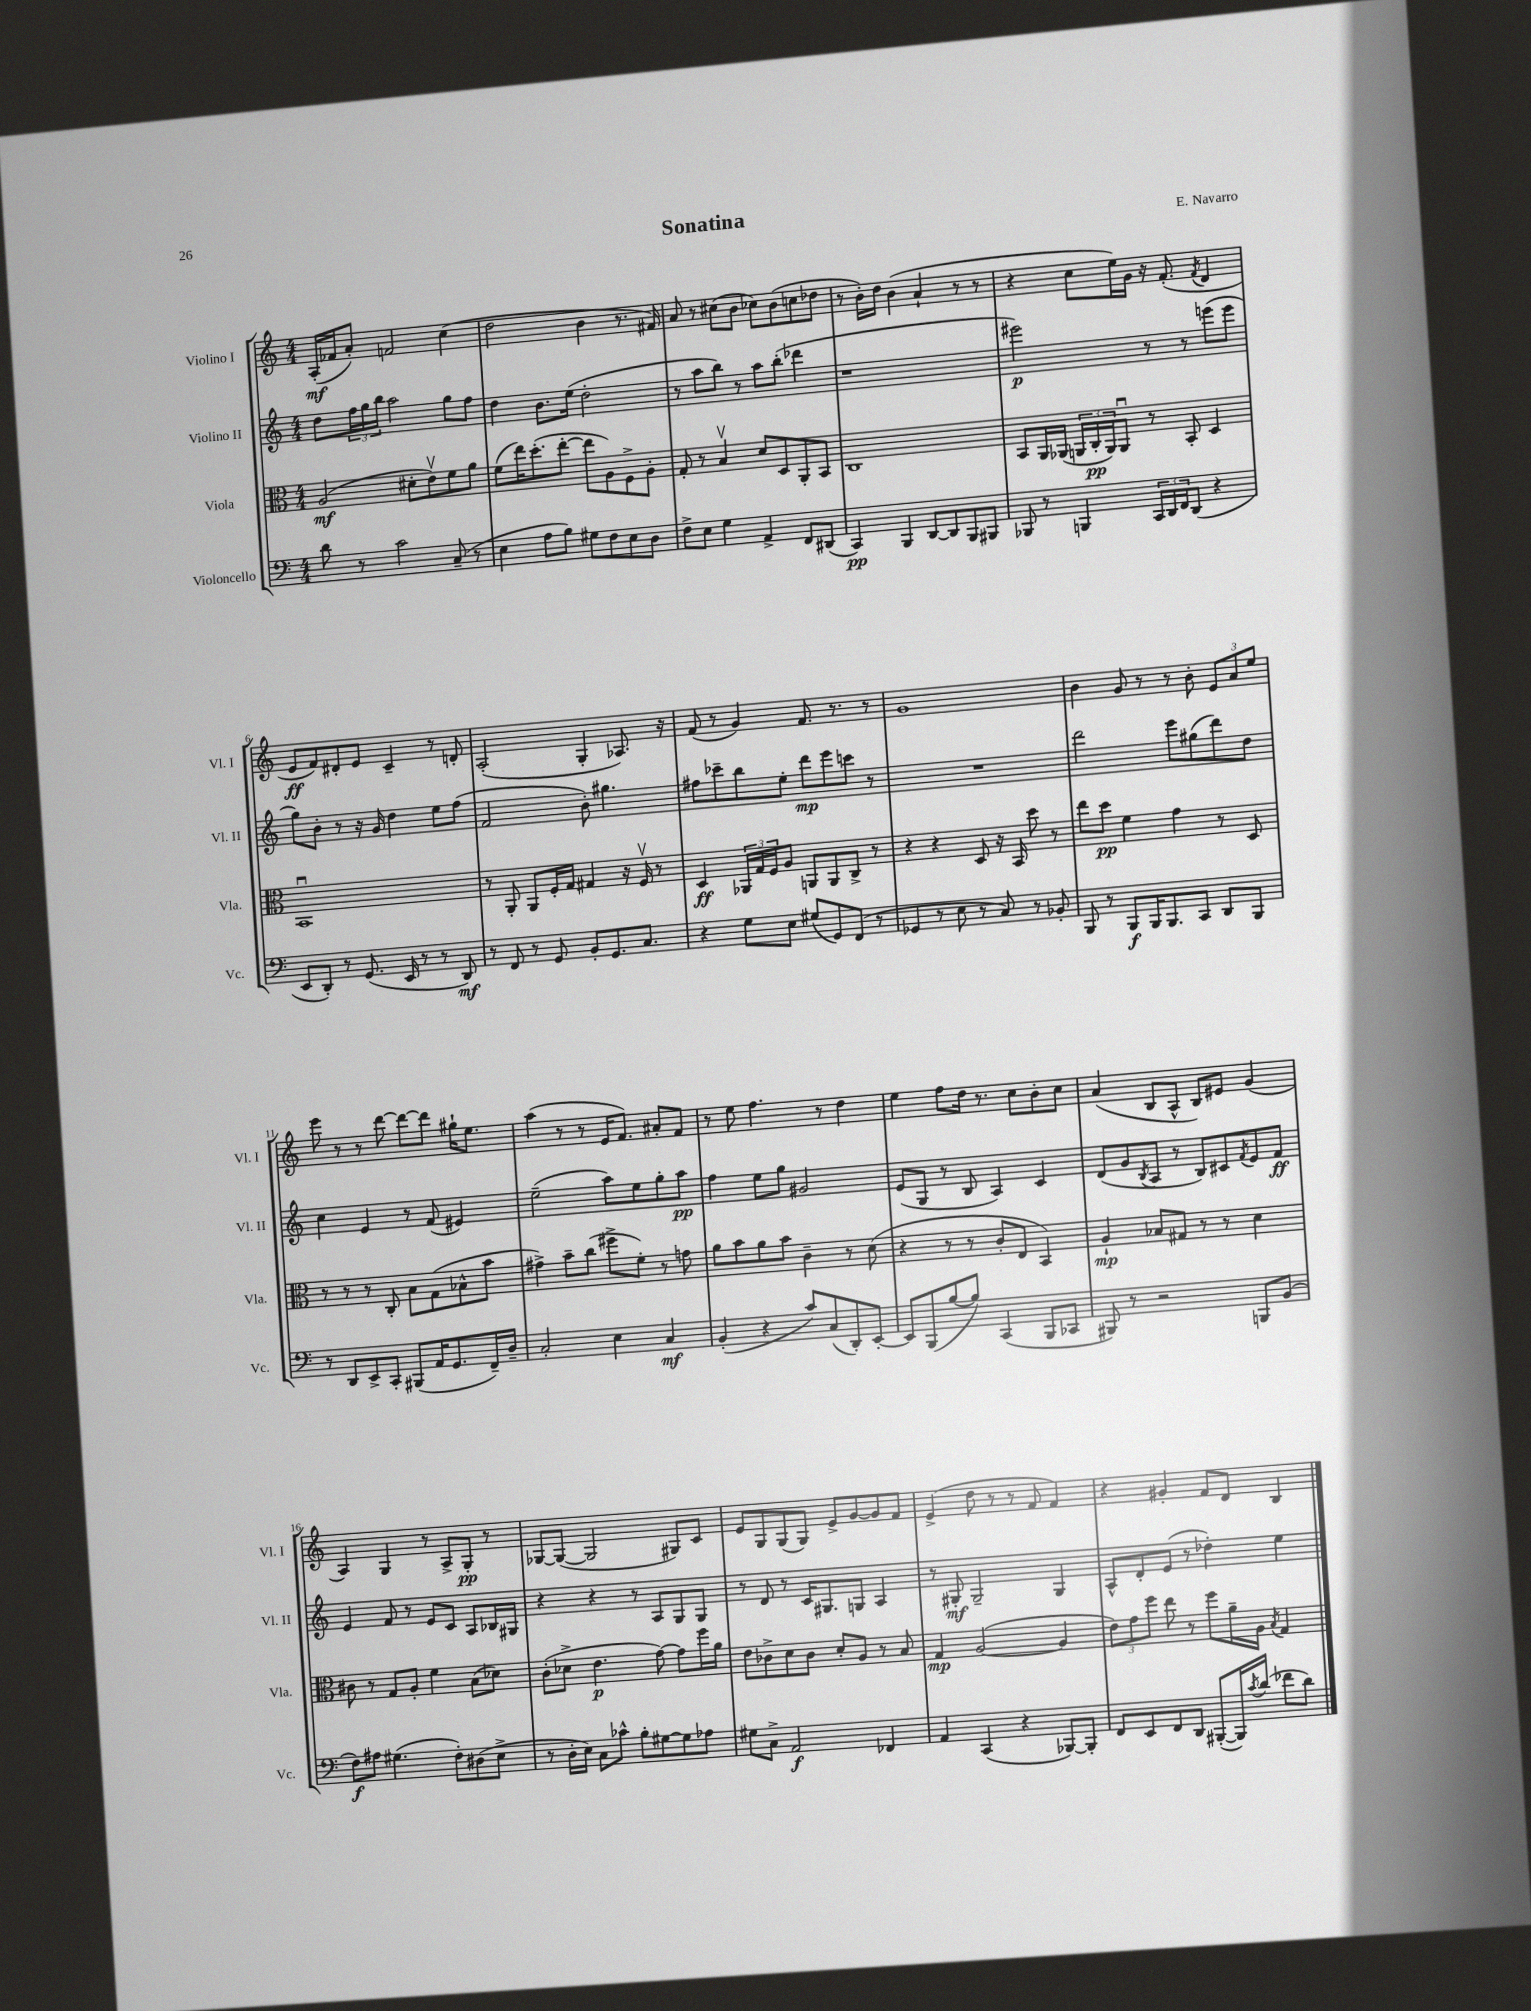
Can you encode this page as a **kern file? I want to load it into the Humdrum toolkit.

**kern	**dynam	**kern	**dynam	**kern	**dynam	**kern	**dynam
*part4	*part4	*part3	*part3	*part2	*part2	*part1	*part1
*staff4	*staff4	*staff3	*staff3	*staff2	*staff2	*staff1	*staff1
*I"Violoncello	*	*I"Viola	*	*I"Violino II	*	*I"Violino I	*
*I'Vc.	*	*I'Vla.	*	*I'Vl. II	*	*I'Vl. I	*
*clefF4	*	*clefC3	*	*clefG2	*	*clefG2	*
*k[]	*	*k[]	*	*k[]	*	*k[]	*
*M4/4	*	*M4/4	*	*M4/4	*	*M4/4	*
=1	=1	=1	=1	=1	=1	=1	=1
8d\	.	(2A/	mf	8dd\L	.	(16A'/LL	mf
.	.	.	.	.	.	16f-X/J	.
8r	.	.	.	24ff\L	.	8a'/J)	.
.	.	.	.	24gg\	.	.	.
.	.	.	.	24bb\JJ	.	.	.
2c\	.	.	.	2aa\	.	2fn/	.
.	.	8d#X'\L	.	.	.	.	.
.	.	8ev\)	.	.	.	.	.
(8C~/	.	8f\	.	8gg\L	.	(4cc\	.
8r	.	8a\J	.	8ff\J	.	.	.
=2	=2	=2	=2	=2	=2	=2	=2
4E\	.	(8f\L	.	4dd\	.	2dd\	.
.	.	16ee\K)	.	.	.	.	.
.	.	(8.dd'\	.	.	.	.	.
8A\L	.	.	.	8.b\L	.	.	.
8B\J)	.	[8ee'\J	.	.	.	.	.
.	.	.	.	(16ee\Jk	.	.	.
8G#X\L	.	8ee\L]	.	2dd'\	.	4b\	.
8F\	.	8A\)	.	.	.	.	.
8E\	.	8F^\	.	.	.	8.r	.
8D\J	.	8A'\J	.	.	.	.	.
.	.	.	.	.	.	16f#X/)	.
=3	=3	=3	=3	=3	=3	=3	=3
8F^\L	.	8G'/	.	8r	.	8a/	.
8E\J	.	8r	.	8aa\L	.	8r	.
4G\	.	4Bv/	.	8bb\J)	.	(8cc#X\L	.
.	.	.	.	8r	.	8b\J	.
4AA^/	.	8d/L	.	8aa\L	.	8cc-X\L)	.
.	.	8D/	.	(8bb'\J	.	(8b\	.
8FF/L	.	8AA'/	.	4ddd-X\	.	8ccn\	.
(8DD#X/J	.	8BB/J	.	.	.	8dd-X\J	.
=4	=4	=4	=4	=4	=4	=4	=4
4CC/)	pp	1C	.	1r	.	8r	.
.	.	.	.	.	.	16b'\LL)	.
.	.	.	.	.	.	16dd\JJ	.
4BBB/	.	.	.	.	.	(4b\	.
[8DD/L	.	.	.	.	.	4a`/	.
8DD/]	.	.	.	.	.	.	.
8BBB/	.	.	.	.	.	8r	.
8BBB#X/J	.	.	.	.	.	8r	.
=5	=5	=5	=5	=5	=5	=5	=5
8BBB-X/	.	8BB/L	.	2eee#X\)	p	4r	.
8r	.	16AA/L	.	.	.	.	.
.	.	(16AA-X/JJ	.	.	.	.	.
4BBBn/	.	24AAn/LL	.	.	.	8cc\L	.
.	.	24C'/	pp	.	.	.	.
.	.	24AA/J)	.	.	.	.	.
.	.	8AAu/J	.	.	.	16ee\L)	.
.	.	.	.	.	.	16g\JJ	.
24CC/LL	.	8r	.	8r	.	16r	.
24DD/	.	.	.	.	.	.	.
.	.	.	.	.	.	(8.f'/	.
24FF/J	.	.	.	.	.	.	.
(8DD/J	.	8BB'/	.	8r	.	.	.
.	.	.	.	.	.	8qf/	.
4r	.	4D/	.	(8eeen\L	.	4d/	.
.	.	.	.	8eee\J	.	.	.
!!LO:LB:g=z
=6	=6	=6	=6	=6	=6	=6	=6
8EE/L	.	1BBu	.	8gg\L)	.	8e/L	ff
8DD'/J)	.	.	.	8b'\J	.	8f/)	.
8r	.	.	.	8r	.	8d#X'/	.
(8.GG/	.	.	.	16r	.	8e/J	.
.	.	.	.	16g/	.	.	.
.	.	.	.	4dd\	.	4c~/	.
16EE/	.	.	.	.	.	.	.
8r	.	.	.	.	.	.	.
8r	.	.	.	8ee\L	.	8r	.
8DD/)	mf	.	.	(8ff\J	.	8dn'/	.
=7	=7	=7	=7	=7	=7	=7	=7
8r	.	8r	.	2f/	.	(2A'/	.
8FF/	.	8AA'/	.	.	.	.	.
8r	.	8AA/L	.	.	.	.	.
8GG/	.	16F'/L	.	.	.	.	.
.	.	16G/JJ	.	.	.	.	.
8BB'/L	.	4G#X/	.	8b'\)	.	4G'/	.
8.GG/	.	.	.	4.gg#X\	.	.	.
.	.	16r	.	.	.	8.A-X/)	.
8.C/J	.	16Fv/	.	.	.	.	.
.	.	8r	.	.	.	.	.
.	.	.	.	.	.	16r	.
=8	=8	=8	=8	=8	=8	=8	=8
4r	.	4D/	ff	8ff#X\L	.	(8f/	.
.	.	.	.	8ccc-X~\	.	8r	.
8G\L	.	24AA-X/LL	.	8bb\	.	4g/)	.
.	.	24G/	.	.	.	.	.
.	.	24F/J	.	.	.	.	.
8E\J	.	8A/J	.	8ee'\J	.	.	.
(8G#X/L	.	8AAn/L	.	8ddd\L	mp	8.f/	.
8GG/)	.	8AA/	.	8eee\	.	.	.
.	.	.	.	.	.	8.r	.
(8FF/J	.	8C^/J	.	8cccn\J	.	.	.
8r	.	8r	.	8r	.	8r	.
=9	=9	=9	=9	=9	=9	=9	=9
4GG-X/	.	4r	.	1r	.	1g	.
8r	.	4r	.	.	.	.	.
8E\	.	.	.	.	.	.	.
8r	.	8D/	.	.	.	.	.
8C/)	.	16r	.	.	.	.	.
.	.	16BB/	.	.	.	.	.
8r	.	8dd\	.	.	.	.	.
8BB-X'/	.	8r	.	.	.	.	.
=10	=10	=10	=10	=10	=10	=10	=10
8BBB/	.	8ee\L	.	2ddd\	.	4b\	.
8r	.	8dd\J	pp	.	.	.	.
8BBB/L	f	4f\	.	.	.	8g/	.
16BBB/K	.	.	.	.	.	8r	.
8.BBB/	.	.	.	.	.	.	.
.	.	4g\	.	8eee\L	.	8r	.
8CC/J	.	.	.	(8gg#X\	.	8b'\	.
8DD/L	.	8r	.	8ddd\)	.	12e/L	.
.	.	.	.	.	.	12a/	.
8BBB/J	.	8D/	.	8dd\J	.	.	.
.	.	.	.	.	.	12ee/J	.
!!LO:LB:g=z
=11	=11	=11	=11	=11	=11	=11	=11
8r	.	8r	.	4cc\	.	8eee\	.
8DD/L	.	8r	.	.	.	8r	.
8EE^/	.	8r	.	4e/	.	8r	.
8CC'/J	.	8C'/	.	.	.	[8ddd\	.
(8BBB#X/L	.	8B\L	.	8r	.	8ddd\L_	.
16AA/K	.	(8G\	.	(8f/	.	8ddd\J]	.
8.GG/	.	.	.	.	.	.	.
.	.	8B-X^^\	.	4e#X/)	.	16gg#X`\KL	.
.	.	.	.	.	.	8.ee\J	.
16FF~/L)	.	8b\J	.	.	.	.	.
16D~/JJ	.	.	.	.	.	.	.
=12	=12	=12	=12	=12	=12	=12	=12
2C'/	.	4g#X^\)	.	(2ee~\	.	(4aa\	.
.	.	8b~\L	.	.	.	8r	.
.	.	(8cc\J	.	.	.	8r	.
4E\	.	8ff#X^\L	.	8aa\L)	.	16e/KL	.
.	.	.	.	.	.	8.f/J)	.
.	.	8f'\J)	.	8ee\	.	.	.
4C/	mf	8r	.	8gg'\	.	8a#X'/L	.
.	.	8gn\	.	8aa\J	pp	8f/J	.
=13	=13	=13	=13	=13	=13	=13	=13
(4BB'/	.	8a\L	.	4ff\	.	8r	.
.	.	8b\	.	.	.	8ee\	.
4r	.	8a\	.	8ee\L	.	4.ff\	.
.	.	8b\J	.	8gg\J	.	.	.
8c/L)	.	4c~\	.	2g#X/	.	.	.
(8C/	.	.	.	.	.	8r	.
8DD'/)	.	8r	.	.	.	4dd\	.
[8EE'/J	.	(8d\	.	.	.	.	.
=14	=14	=14	=14	=14	=14	=14	=14
8EE/L]	.	4r	.	(8e/L	.	4ee\	.
(8BBB/	.	.	.	8G/J	.	.	.
[8B/	.	8r	.	8r	.	8ff\L	.
8B/J])	.	8r	.	8B/	.	16dd\Jk	.
.	.	.	.	.	.	8.r	.
(4CC/	.	8c'/L	.	4A/)	.	.	.
.	.	8E/J	.	.	.	8cc\L	.
8BBB/L	.	4BB/)	.	4c/	.	8b'\	.
8CC-X/J	.	.	.	.	.	8cc\J	.
=15	=15	=15	=15	=15	=15	=15	=15
8BBB#X/)	.	4A`/	mp	(8d/L	.	(4a/	.
8r	.	.	.	8g/	.	.	.
.	.	.	.	8qB/	.	.	.
2r	.	8B-X/L	.	8A/J	.	8B/L	.
.	.	8G#X/J	.	8r	.	8A^^/J	.
.	.	8r	.	8B/L)	.	8B/L)	.
.	.	8r	.	8c#X/	.	8e#X/J	.
.	.	.	.	8qf/	.	.	.
8BBBn/L	.	4d\	.	8e/	.	(4g/	.
(8BB/J	.	.	.	8f/J	ff	.	.
!!LO:LB:g=z
=16	=16	=16	=16	=16	=16	=16	=16
8F\L)	f	8c#X\	.	4e/	.	4A/)	.
8A#X\J	.	8r	.	.	.	.	.
(4.G#X\	.	8G/L	.	8f/	.	4G/	.
.	.	8A'/J	.	8r	.	.	.
.	.	4f\	.	8e/L	.	8r	.
8F'\L)	.	.	.	8c/J	.	8A^/L	.
(8D#X\	.	(8B\L	.	8A/L	.	8G'/J	pp
8E^\J	.	8d-X\J)	.	16B-X/L	.	8r	.
.	.	.	.	16G#X/JJ	.	.	.
=17	=17	=17	=17	=17	=17	=17	=17
8r	.	(8c'\L	.	4r	.	[8G-X/L	.
16D'\LL	.	8d-X^\J	.	.	.	(8G-/J_	.
16E\JJ)	.	.	.	.	.	.	.
8C\L	.	4.e\	p	4r	.	2G-/]	.
8c-X^^\J	.	.	.	.	.	.	.
8B'\L	.	.	.	8r	.	.	.
[8G#X\	.	[8g\)	.	8A/L	.	.	.
8G#\]	.	8g\L]	.	8G/	.	8G#X/L)	.
8A-X\J	.	16ff\L	.	8G/J	.	8c/J	.
.	.	16a\JJ	.	.	.	.	.
=18	=18	=18	=18	=18	=18	=18	=18
8G#X\L	.	8e\L	.	8r	.	8e/L	.
8C^\J	.	8c-X^\	.	8d/	.	8G/	.
2AA/	f	8d\	.	8r	.	(8G/	.
.	.	8c-\J	.	16c/KL	.	8G/J)	.
.	.	.	.	8.G#X/	.	.	.
.	.	8d'/L	.	.	.	8e^/L	.
.	.	8A/J	.	8Gn/J	.	[8g/	.
4FF-X/	.	8r	.	4A/	.	8g/]	.
.	.	8B/	.	.	.	8f/J	.
=19	=19	=19	=19	=19	=19	=19	=19
4AA/	.	4G/	mp	8r	.	(4e^/	.
.	.	.	.	8G#X'/	mf	.	.
(4CC/	.	([2A/	.	2G#~/	.	8dd\	.
.	.	.	.	.	.	8r	.
4r	.	.	.	.	.	8r	.
.	.	.	.	.	.	8f/	.
[8BBB-X/L)	.	4A/]	.	4G#/	.	4f/)	.
8BBB-'/J]	.	.	.	.	.	.	.
=20	=20	=20	=20	=20	=20	=20	=20
8FF/L	.	12e\L)	.	8A^^/L	.	4r	.
.	.	12g\	.	.	.	.	.
8EE/	.	.	.	8d'/	.	.	.
.	.	12ff\J	.	.	.	.	.
8FF/	.	8ee\	.	(8e/J	.	4g#X'/	.
8DD/J	.	8r	.	8r	.	.	.
([8BBB#X'/L	.	8ff\L	.	4dd-X'\)	.	8f/L	.
16BBB#/L])	.	16a~\L	.	.	.	8d/J	.
8qc/	.	.	.	.	.	.	.
(16d/JJ	.	16A\JJ	.	.	.	.	.
.	.	8qB/	.	.	.	.	.
8f-X\L	.	4G/	.	4ee\	.	4B/	.
8d\J)	.	.	.	.	.	.	.
==	==	==	==	==	==	==	==
*-	*-	*-	*-	*-	*-	*-	*-
